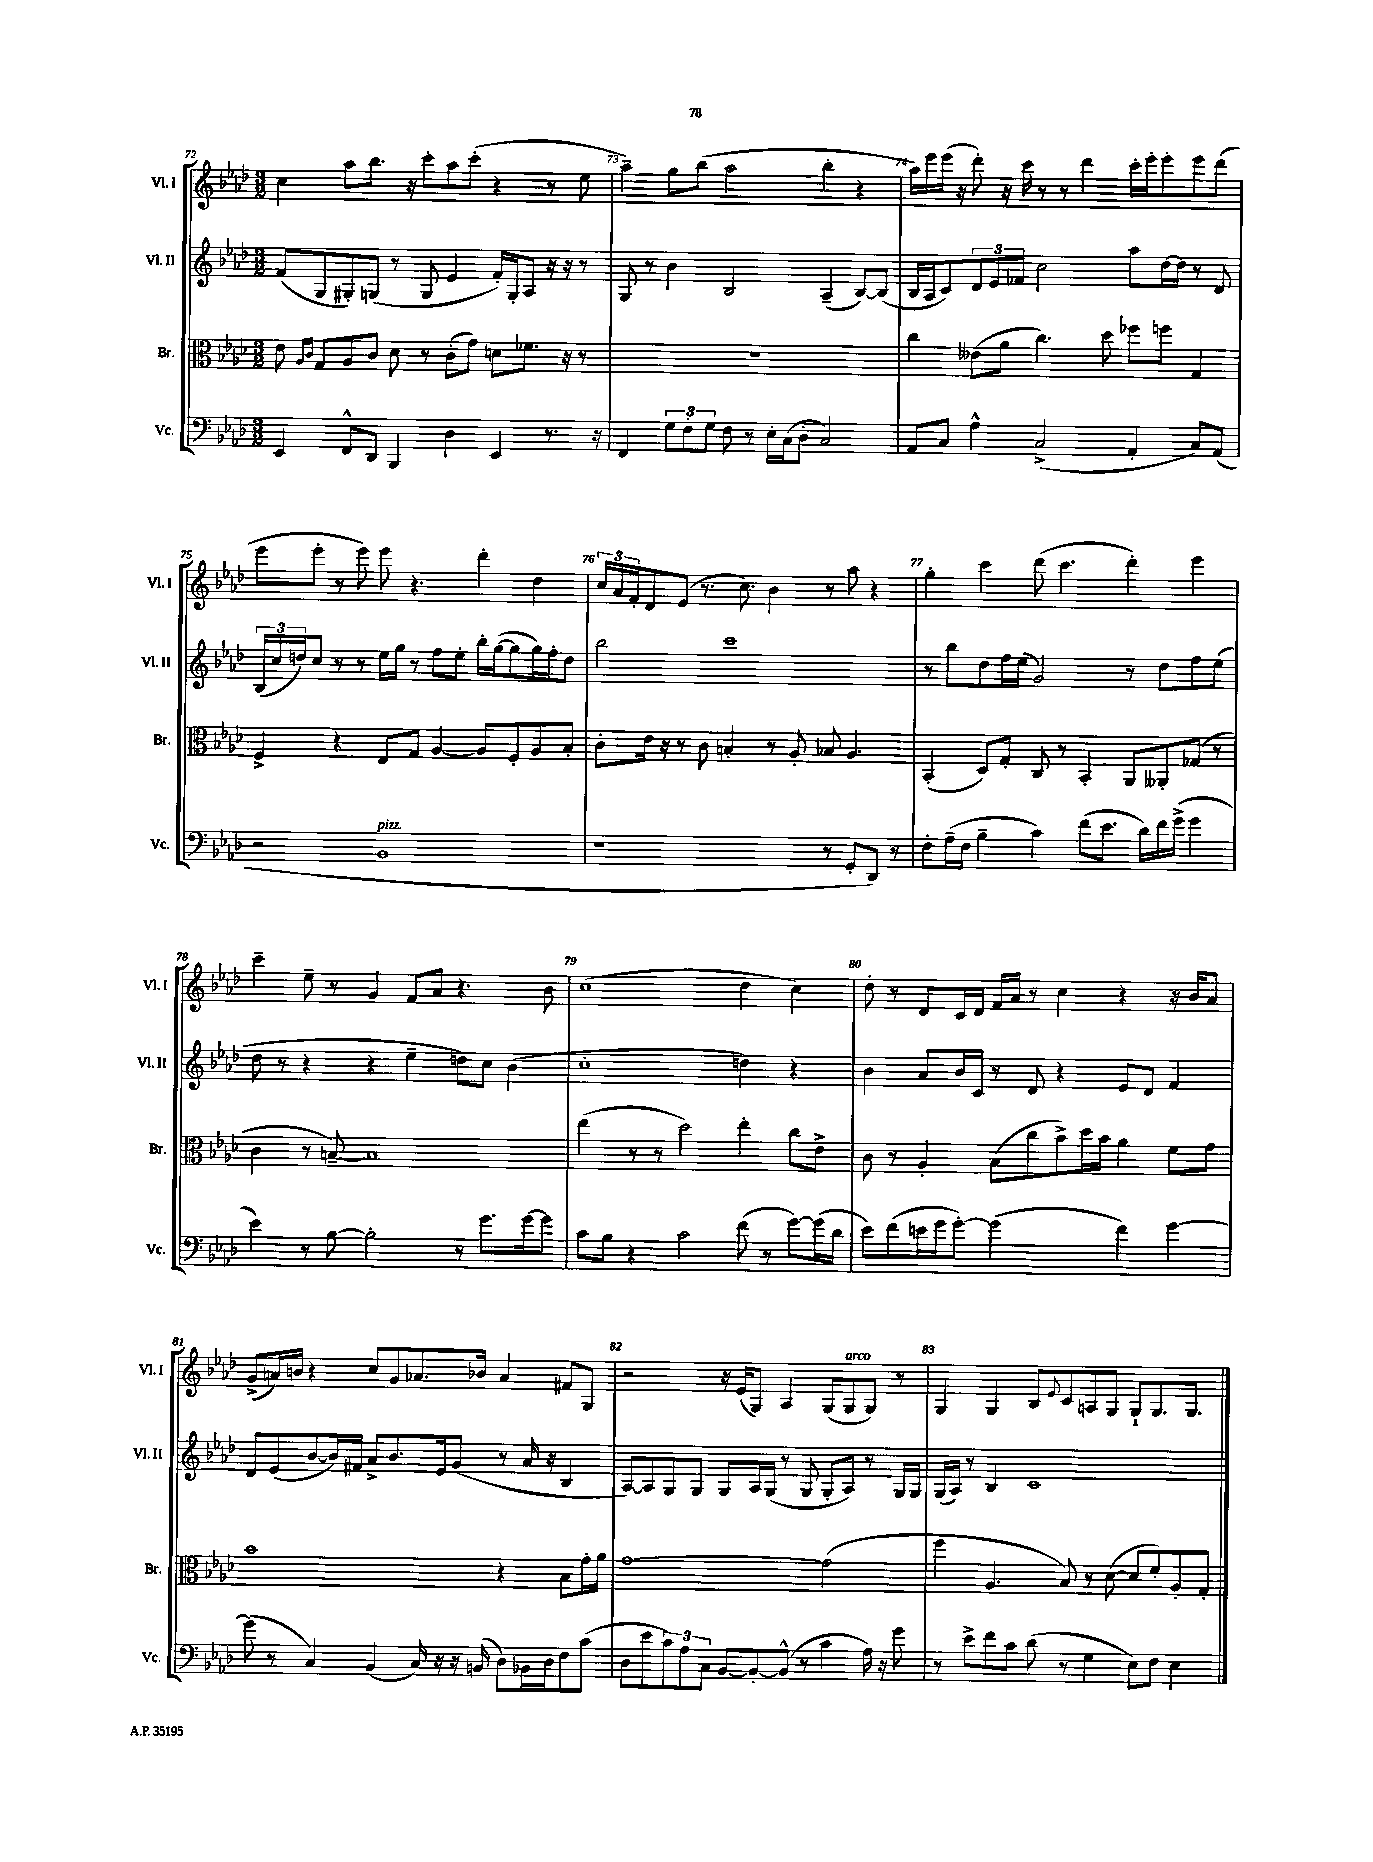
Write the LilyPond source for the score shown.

<<
\new StaffGroup <<
\new Staff = "s0" \with { instrumentName = "Vl. I" shortInstrumentName = "Vl. I" } {
    \clef treble \key aes \major \numericTimeSignature \time 3/2
    c''4 aes''8 bes''8. r16 c'''8-. aes''8 c'''8-.( r4 r8 ees''8 |
    aes''4--) g''8 bes''8( aes''2 bes''4-. r4 |
    aes''16) ees'''16 ees'''16( r16 des'''8-.) r16 c'''16 r8 r8 des'''4 c'''16-. ees'''16-. ees'''8-. ees'''8 des'''8( |
    ees'''8 ees'''8-. r8 ees'''8) ees'''8 r4. des'''4-. des''4 |
    \tuplet 3/2 { c''16 aes'16 f'16-. } des'8 ees'8( r8. c''8.) bes'4 r8 aes''8 r4 |
    g''4-. c'''4 des'''8( c'''4. des'''4-.) ees'''4 |
    c'''4-- ees''8-- r8 g'4 f'8 aes'8 r4. bes'8 |
    c''1( des''4 c''4) |
    des''8-. r8 des'8 c'16 des'16 f'16 aes'16 r8 c''4 r4 r16 bes'16 aes'8 |
    g'8->( a'16) b'16 r4 c''8 g'8 aes'8. bes'16 aes'4 fis'8 g8 |
    r2 r16 ees'16( g8) aes4 g8( g8^\markup { \italic "arco" } g8) r8 |
    g4 g4 bes8 \appoggiatura { ees'8 } c'8 a8 g8 g8-! g8. g8. \bar "|." |
}
\new Staff = "s1" \with { instrumentName = "Vl. II" shortInstrumentName = "Vl. II" } {
    \clef treble \key aes \major \numericTimeSignature \time 3/2
    f'8( g8 gis8-.) g8( r8 g8 ees'4 f'16-.) g16-. aes8 r16 r16 r8 |
    g8 r8 bes'4 bes2 aes4--( bes8~) bes8( |
    bes16 aes16 c'8) \tuplet 3/2 { des'8 ees'8 fes'8 } c''2 aes''8 des''16~ des''16 r8 des'8 |
    \tuplet 3/2 { bes16( c''16 d''16) } c''8 r8 r8 ees''16 g''16 r8 f''8 ees''8-. bes''16-. g''16~( g''8 g''16) f''16-. d''8 |
    bes''2 c'''1 |
    r8 bes''8 des''8 f''16 ees''16( g'2) r8 des''8 f''8 ees''8( |
    des''8 r8 r4 r4 ees''4-- d''8) c''8 bes'4( |
    c''1-. d''4) r4 |
    bes'4 aes'8 bes'16 c'16 r8 des'8 r4 ees'8 des'8 f'4 |
    des'8 ees'8( bes'8~ bes'16) fis'16 aes'8-> bes'8. ees'16 g'8( r8 aes'16 r16 bes4 |
    aes8~) aes8 g8 g8 g8 aes16 g16( r8 g8 g8-. aes8) r8 g16 g16 |
    g16( aes16) r8 bes4 c'1 \bar "|." |
}
\new Staff = "s2" \with { instrumentName = "Br." shortInstrumentName = "Br." } {
    \clef alto \key aes \major \numericTimeSignature \time 3/2
    ees'8 \grace { aes16 c'16 } g8 aes8 c'8 des'8 r8 c'8-.( g'8) d'8 fes'8. r16 r8 |
    R1. |
    c''4 eeses'8( aes'8 c''4.) des''8 fes''8 f''8 g4 |
    f4-> r4 ees8 g8 aes4~ aes8 f8-. aes8 bes8-. |
    c'8-. ees'16 r16 r8 c'8 b4-. r8 aes8-. bes8 aes4. |
    bes,4-.( des8) g8-. c8 r8 bes,4-. aes,8 aeses,8-. ges8( r8 |
    c'4 r8 b8~--) b1 |
    ees''4( r8 r8 des''2) ees''4-. c''8 ees'8-> |
    c'8 r8 aes4-. bes8( c''8 bes'8->) des''16 bes'16 aes'4 f'8 g'8 |
    bes'1 r4 bes8 g'16-. aes'16 |
    g'1~ g'2( |
    f''4 aes4. bes8) r8 des'8~( des'8 f'8-.) aes8-. g8-. \bar "|." |
}
\new Staff = "s3" \with { instrumentName = "Vc." shortInstrumentName = "Vc." } {
    \clef bass \key aes \major \numericTimeSignature \time 3/2
    ees,4 f,8-^ des,8 bes,,4 des4 ees,4 r8. r16 |
    f,4 \tuplet 3/2 { g8 f8-. g8 } f8 r8 ees16-. c16( des8-. c2) |
    aes,8 c8 aes4-^ c2->( aes,4-. c8) aes,8( |
    r2 bes,1^\markup { \italic "pizz." } |
    r1 r8 g,8-. des,8) r8 |
    f8-. aes16--( f16 bes4-- c'4) f'8( ees'8. des'16) f'16 g'16->( g'4 |
    ees'4) r8 bes8~ bes2-. r8 g'8. g'16~ g'8 |
    c'8 bes8 r4 c'2 f'8( r8 g'8~) g'16( des'16 |
    ees'8) f'8( e'16 g'16 g'8~-.) g'2( f'4) g'4~ |
    g'8( r8 c4) bes,4( c16) r16 r16 b,16( des8) bes,16 des16 f8 c'8( |
    des8 ees'8 \tuplet 3/2 { c'8) aes8 c8 } bes,8~ bes,8~-. bes,8-^( r8 c'4 aes16) r16 g'8 |
    r8 ees'8-> f'8 c'8 des'8( r8 g4 ees8) f8 ees4 \bar "|." |
}
>>
>>
\layout { \context { \Score currentBarNumber = #72 \override BarNumber.break-visibility = ##(#f #t #t) barNumberVisibility = #all-bar-numbers-visible } }
